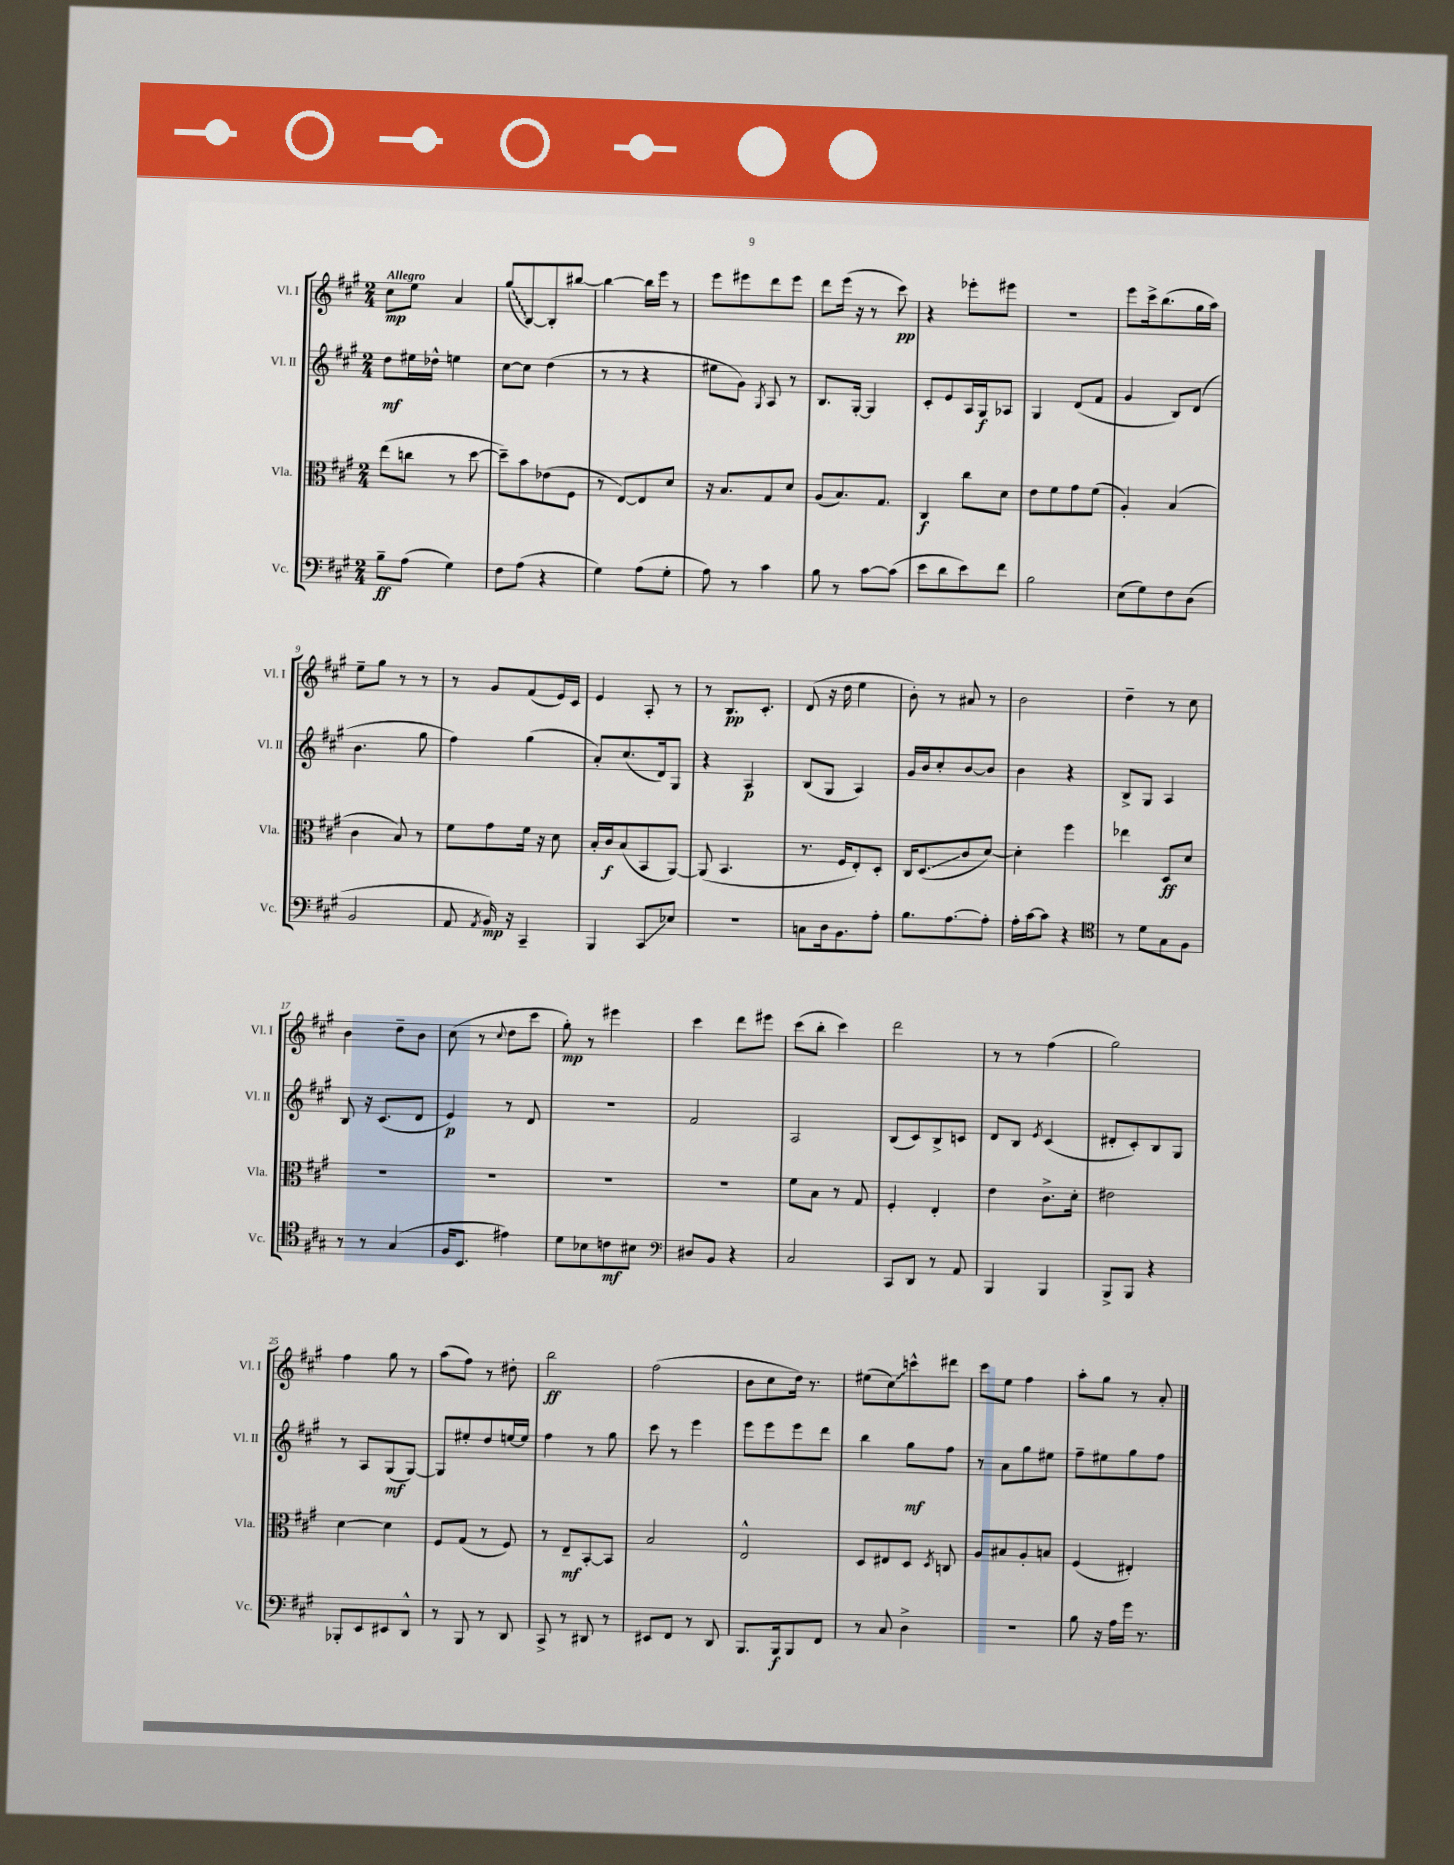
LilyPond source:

<<
\new StaffGroup <<
\new Staff = "s0" \with { instrumentName = "Vl. I" shortInstrumentName = "Vl. I" } {
    \clef treble \key a \major \numericTimeSignature \time 2/4 \tempo "Allegro"
    \autoBeamOff cis''8[\mp e''8] a'4 |
    \once \override Glissando.style = #'zigzag gis''8[\glissando( b8~) b8-. bis''8]~ |
    bis''4~ bis''16[ e'''16] r8 |
    e'''8[ eis'''8 d'''8 eis'''8] |
    d'''8[ e'''16]( r16 r8 cis'''8\pp) |
    r4 ees'''8[-. eis'''8] |
    r2 |
    e'''8[ cis'''16-> b''8.( gis''16 a''16]) |
    e''8[-- gis''8] r8 r8 |
    r8 gis'8[ fis'8( e'16) cis'16] |
    e'4 a8-. r8 |
    r8 b8.[\pp cis'8.]-. |
    d'8( r16 d''16 e''4 |
    b'8-.) r8 ais'8 r8 |
    b'2 |
    d''4-- r8 cis''8 |
    b'4 d''8[-- b'8] |
    cis''8( r8 \appoggiatura { cis''8 } d''8[ cis'''8] |
    gis''8-.\mp) r8 eis'''4 |
    cis'''4 d'''8[ eis'''8] |
    cis'''8[( b''8]-. cis'''4) |
    d'''2 |
    r8 r8 fis''4( |
    gis''2) |
    fis''4 gis''8 r8 |
    a''8[( fis''8]) r8 dis''8-. |
    b''2\ff |
    fis''2( |
    b'8[ cis''8 d''16]) r8. |
    eis''8[( \once \override Glissando.style = #'zigzag cis''8\glissando) c'''8-^ dis'''8] |
    cis'''8[ e''8] fis''4 |
    a''8[-. gis''8] r8 a'8-. \bar "|." |
}
\new Staff = "s1" \with { instrumentName = "Vl. II" shortInstrumentName = "Vl. II" } {
    \clef treble \key a \major \numericTimeSignature \time 2/4
    \autoBeamOff d''8[\mf eis''16 des''16]-^ e''4 |
    cis''8[~ cis''8] d''4( |
    r8 r8 r4 |
    eis''8[ gis'8]) \acciaccatura { gis8 } a8 r8 |
    b8.[ gis16]~-. gis4 |
    cis'8[-. e'8 a16 gis16\f aes8] |
    gis4 d'8[( fis'8] |
    gis'4 b8[) d'8]( |
    b'4. gis''8 |
    fis''4) gis''4( |
    a'8[-.) cis''8.( d'16) gis8] |
    r4 a4\p |
    b8[( gis8] a4) |
    gis'16[ b'16 cis''8-. b'8~ b'8] |
    b'4 r4 |
    b8[-> gis8] a4 |
    b8 r16 cis'8.[( d'8] |
    e'4\p) r8 d'8 |
    r2 |
    fis'2 |
    a2 |
    b8[( cis'8) b8-> c'8] |
    d'8[ b8] \acciaccatura { e'8 } cis'4( |
    dis'8[-. cis'8-.) b8 gis8] |
    r8 a8[ gis8\mf( gis8]~) |
    gis8[ eis''8-. d''8 e''16~ e''16] |
    fis''4 r8 gis''8 |
    cis'''8 r8 e'''4 |
    e'''8[ e'''8 e'''8 d'''8] |
    b''4 gis''8[\mf fis''8] |
    r8 a'8[ gis''8 eis''8] |
    fis''8[-- eis''8 gis''8 fis''8] \bar "|." |
}
\new Staff = "s2" \with { instrumentName = "Vla." shortInstrumentName = "Vla." } {
    \clef alto \key a \major \numericTimeSignature \time 2/4
    \autoBeamOff e''8[( c''8] r8 d''8~ |
    d''8[--) b'8 ees'8( fis8] |
    r8 e8[~) e8 d'8] |
    r16 b8.[ gis8 d'8] |
    a8[( b8.) gis8.] |
    cis4\f cis''8[ d'8] |
    e'8[ fis'8 gis'8 fis'8]( |
    a4-.) b4( |
    cis'4 b8) r8 |
    fis'8[ gis'8 fis'16] r16 d'8 |
    b16[-. cis'16\f b8( b,8 a,8]~) |
    a,8( b,4. |
    r8. fis16[ e8-.) d8]-. |
    cis16[ d8.\glissando( cis'8 d'8]~) |
    d'4-. fis''4 |
    ees''4 d8[\ff d'8] |
    R2 |
    R2 |
    R2 |
    R2 |
    fis'8[ b8] r8 gis8 |
    fis4-. e4-. |
    e'4 cis'8.[-> d'16]-. |
    eis'2 |
    d'4~ d'4 |
    fis8[ gis8]( r8 fis8) |
    r8 e8[--\mf b,8~-. b,8] |
    b2 |
    e2-^ |
    d8[ eis8 d8] \acciaccatura { d8 } c8 |
    a8[ bis8 a8-. b8] |
    fis4( eis4-.) \bar "|." |
}
\new Staff = "s3" \with { instrumentName = "Vc." shortInstrumentName = "Vc." } {
    \clef bass \key a \major \numericTimeSignature \time 2/4
    \autoBeamOff b8[--\ff a8]( gis4) |
    fis8[ a8]( r4 |
    gis4) a8[( gis8]-. |
    a8) r8 cis'4 |
    b8 r8 cis'8[~ cis'8]( |
    e'8[ d'8 e'8) fis'8] |
    b2 |
    e8[( gis8) fis8 d8]( |
    b,2 |
    a,8 \acciaccatura { a,8 } b,16\mp) r16 cis,4-- |
    b,,4 cis,8[\glissando ees8] |
    r2 |
    c8[ d16 b,8. a8]-. |
    b8.[ a8.~ a8]-. |
    a16[-. cis'16~ cis'8] r4 |
    \clef tenor r8 d'8[ gis8 fis8] |
    r8 r8 gis4( |
    fis16[ b,8.] eis'4) |
    d'8[ bes8 c'8\mf bis8] |
    \clef bass dis8[ b,8] r4 |
    cis2 |
    cis,8[ d,8] r8 a,8 |
    b,,4 b,,4 |
    b,,8[-> b,,8] r4 |
    bes,,8[-. e,8 eis,8 d,8]-^ |
    r8 b,,8 r8 d,8 |
    cis,8-> r8 dis,8 r8 |
    eis,8[ fis,8] r8 d,8 |
    b,,8.[ b,,16\f b,,8 fis,8] |
    r8 cis8 d4-> |
    R2 |
    b8 r16 a16[ gis'16] r8. \bar "|." |
}
>>
>>
